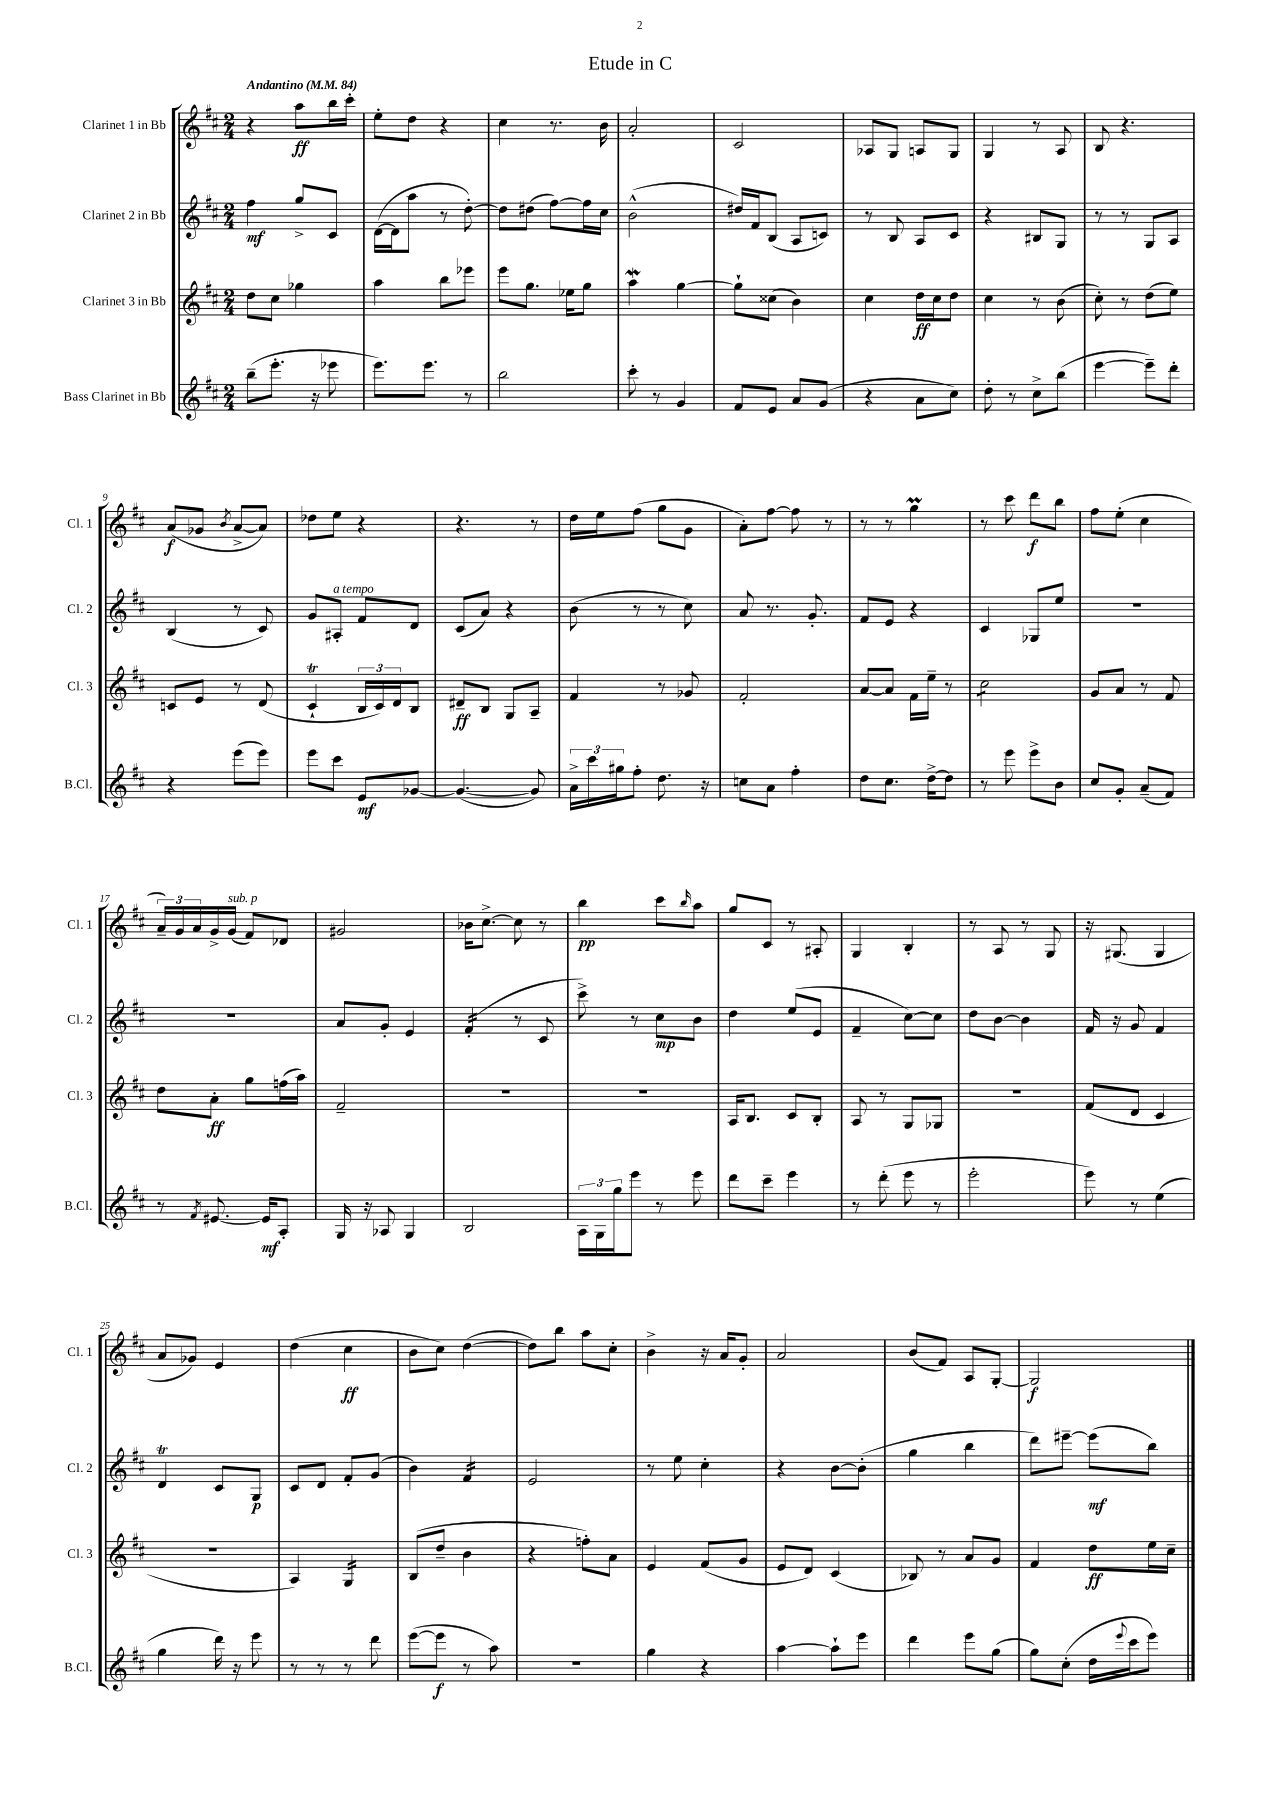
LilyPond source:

\header { title = "Etude in C" }
<<
\new StaffGroup <<
\new Staff = "s0" \with { instrumentName = "Clarinet 1 in Bb" shortInstrumentName = "Cl. 1" } {
    \clef treble \key d \major \numericTimeSignature \time 2/4 \tempo "Andantino" 4 = 84
    r4 a''8\ff b''16 cis'''16-. |
    e''8-. d''8 r4 |
    cis''4 r8. b'16 |
    a'2-. |
    cis'2 |
    aes8 g8 a8 g8 |
    g4 r8 a8 |
    b8 r4. |
    a'8\f( ges'8 \acciaccatura { b'8 } a'8~-> a'8) |
    des''8 e''8 r4 |
    r4. r8 |
    d''16 e''16 fis''8( g''8 g'8 |
    a'8-.) fis''8~ fis''8 r8 |
    r8 r8 g''4\prall |
    r8 cis'''8 d'''8\f b''8 |
    fis''8 e''8-.( cis''4 |
    \tuplet 3/2 { a'16--) g'16 a'16 } g'16-> g'16^\markup { \italic "sub. p" }( fis'8) des'8 |
    gis'2 |
    bes'16 cis''8.~-> cis''8 r8 |
    b''4\pp cis'''8 \grace { b''16 } a''8 |
    g''8 cis'8 r8 ais8-. |
    g4 b4-. |
    r8 a8 r8 g8 |
    r16 gis8.( gis4 |
    a'8 ges'8) e'4 |
    d''4( cis''4\ff |
    b'8 cis''8) d''4~( |
    d''8) b''8 a''8 cis''8-. |
    b'4-> r16 a'16 g'8-. |
    a'2 |
    b'8( fis'8) a8 g8~-. |
    g2\f \bar "|." |
}
\new Staff = "s1" \with { instrumentName = "Clarinet 2 in Bb" shortInstrumentName = "Cl. 2" } {
    \clef treble \key d \major \numericTimeSignature \time 2/4
    fis''4\mf g''8-> cis'8 |
    d'16~( d'16 a''8 r8 d''8~-.) |
    d''8 dis''8( fis''8~) fis''16 cis''16 |
    b'2-^( |
    dis''16) fis'16 b8( a8 c'8) |
    r8 b8 a8 cis'8 |
    r4 bis8 g8 |
    r8 r8 g8 a8 |
    b4( r8 cis'8) |
    g'8 ais8-.^\markup { \italic "a tempo" } fis'8 d'8 |
    cis'8( a'8) r4 |
    b'8( r8 r8 cis''8) |
    a'8 r8. g'8.-. |
    fis'8 e'8 r4 |
    cis'4 ges8 e''8 |
    R2 |
    R2 |
    a'8 g'8-. e'4 |
    fis'4:16-.( r8 cis'8 |
    cis'''8->) r8 cis''8\mp b'8 |
    d''4 e''8( e'8 |
    fis'4-- cis''8~) cis''8 |
    d''8 b'8~ b'4 |
    fis'16 r16 g'8 fis'4 |
    d'4\trill cis'8 g8\p |
    cis'8 d'8 fis'8-. g'8( |
    b'4) fis'4:16 |
    e'2 |
    r8 e''8 cis''4-. |
    r4 b'8~ b'8-.( |
    g''4 b''4 |
    d'''8) eis'''8~-- eis'''8\mf( b''8) \bar "|." |
}
\new Staff = "s2" \with { instrumentName = "Clarinet 3 in Bb" shortInstrumentName = "Cl. 3" } {
    \clef treble \key d \major \numericTimeSignature \time 2/4
    d''8 cis''8 ges''4 |
    a''4 b''8 ees'''8 |
    e'''8 g''8. ees''16 g''8 |
    a''4\mordent g''4~ |
    g''8-! cisis''8( b'4) |
    cis''4 d''16\ff cis''16 d''8 |
    cis''4 r8 b'8( |
    cis''8-.) r8 d''8( e''8) |
    c'8 e'8 r8 d'8( |
    cis'4-!\trill \tuplet 3/2 { b16 cis'16) d'16 } b8 |
    dis'8--\ff b8 g8 a8-- |
    fis'4 r8 ges'8 |
    fis'2-. |
    a'8~ a'8 fis'16 e''16-- r8 |
    cis''2:8 |
    g'8 a'8 r8 fis'8 |
    d''8 a'8-.\ff g''8 f''16( a''16) |
    fis'2-- |
    R2 |
    R2 |
    a16 b8. cis'8 b8-. |
    a8 r8 g8 ges8 |
    R2 |
    fis'8( d'8 cis'4 |
    R2 |
    a4) g4:16 |
    b8( d''8-- b'4 |
    r4 f''8-.) a'8 |
    e'4 fis'8( g'8 |
    e'8 d'8) cis'4( |
    bes8) r8 a'8 g'8 |
    fis'4 d''8\ff e''16 cis''16-- \bar "|." |
}
\new Staff = "s3" \with { instrumentName = "Bass Clarinet in Bb" shortInstrumentName = "B.Cl." } {
    \clef treble \key d \major \numericTimeSignature \time 2/4
    b''8--( e'''8.-. r16 ees'''8 |
    e'''8.) e'''8. r8 |
    b''2 |
    cis'''8-. r8 g'4 |
    fis'8 e'8 a'8 g'8( |
    r4 a'8 cis''8) |
    d''8-. r8 cis''8-> b''8( |
    e'''4~ e'''8--) d'''8-. |
    r4 e'''8( e'''8) |
    e'''8 cis'''8 e'8\mf ges'8~ |
    ges'4.~( ges'8) |
    \tuplet 3/2 { a'16-> cis'''16 gis''16 } fis''8-. d''8. r16 |
    c''8 a'8 fis''4-. |
    d''8 cis''8. d''16~-> d''8 |
    r8 e'''8 e'''8-> b'8 |
    cis''8 g'8-. a'8--( fis'8) |
    r8 \acciaccatura { fis'8 } eis'8.~ eis'16\mf a8-. |
    g16 r16 aes8 g4 |
    b2 |
    \tuplet 3/2 { a16 g16 g''16 } e'''8 r8 e'''8 |
    d'''8 cis'''8-- e'''4 |
    r8 d'''8-.( e'''8 r8 |
    e'''2-. |
    e'''8) r8 e''4( |
    g''4 d'''16) r16 e'''8 |
    r8 r8 r8 d'''8 |
    e'''8~( e'''8\f r8 a''8) |
    r2 |
    g''4 r4 |
    a''4~ a''8-! e'''8 |
    d'''4 e'''8 g''8( |
    g''8) cis''8-.( d''16 \appoggiatura { e'''8 } cis'''16 e'''8) \bar "|." |
}
>>
>>
